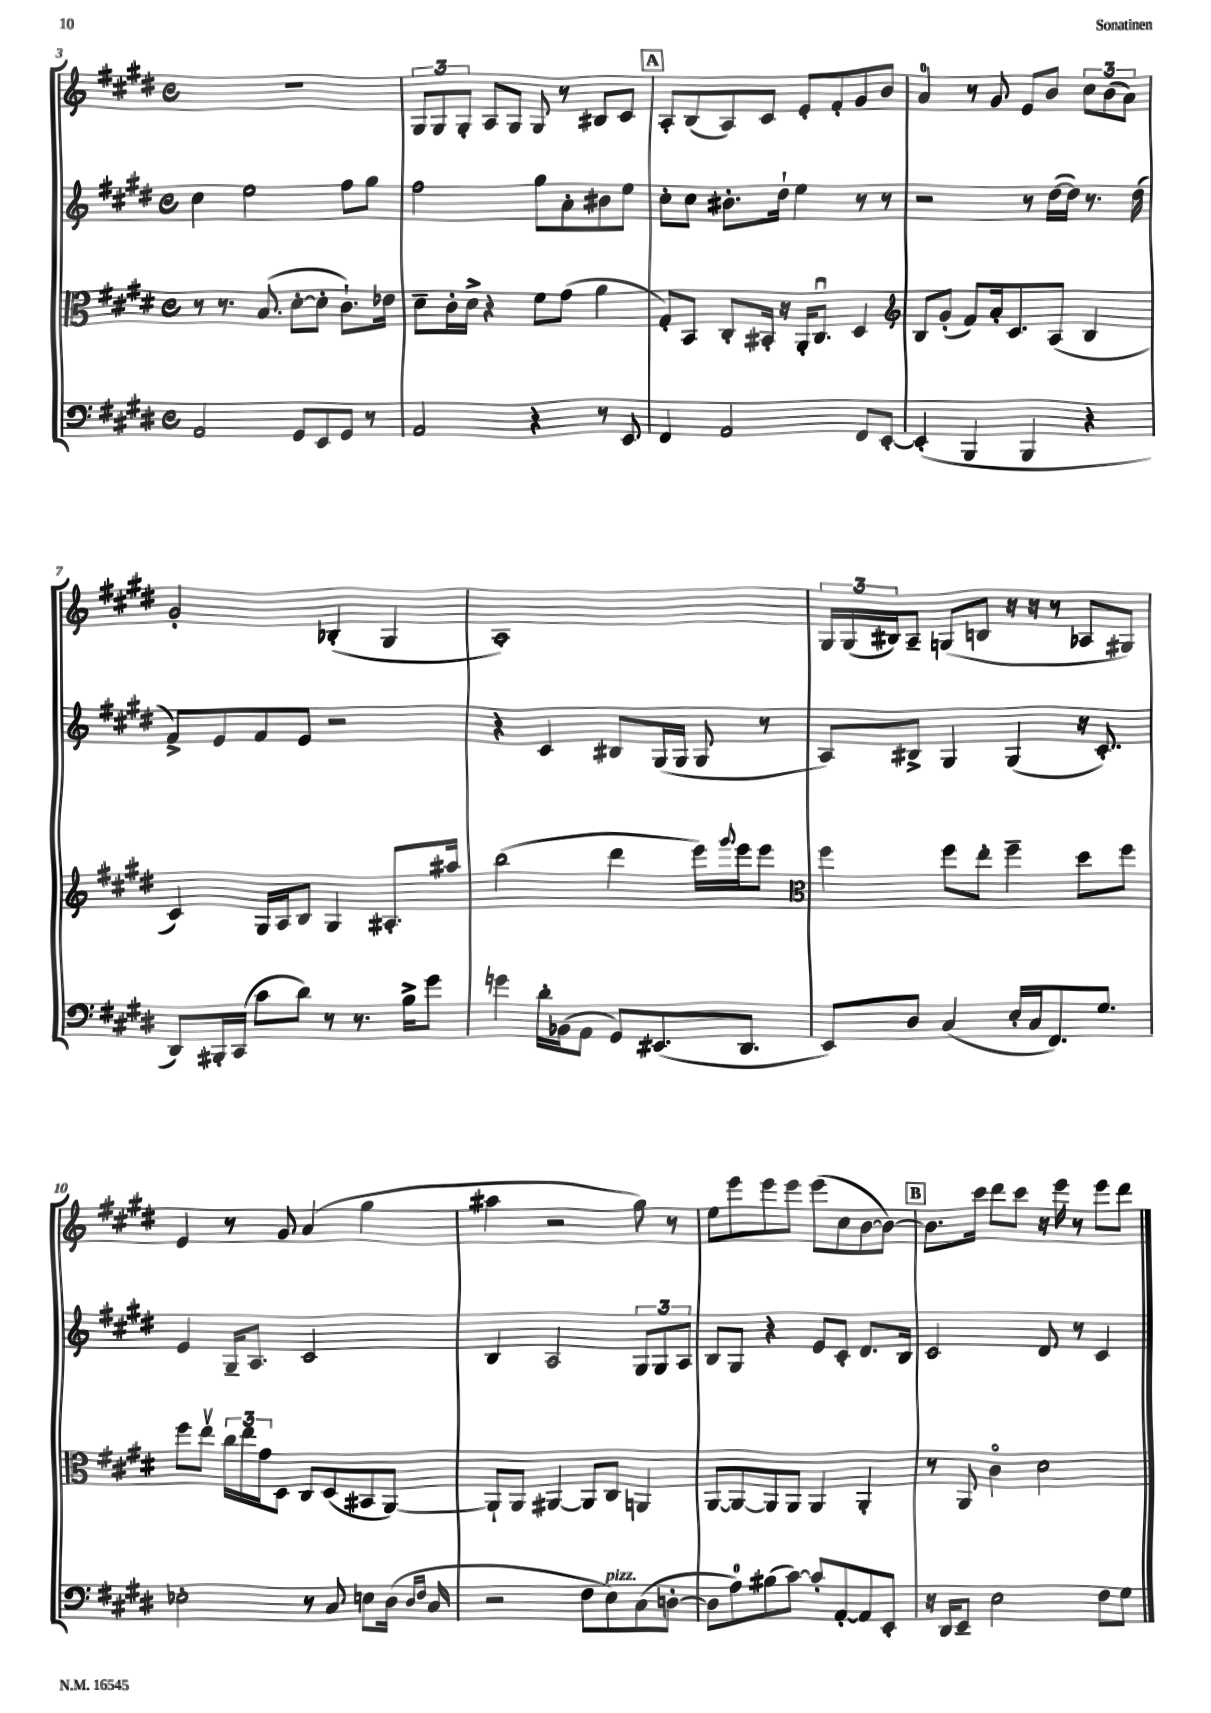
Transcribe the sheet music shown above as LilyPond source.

<<
\new StaffGroup <<
\new Staff = "s0" {
    \clef treble \key e \major \defaultTimeSignature \time 4/4
    r1 |
    \tuplet 3/2 { gis8 gis8 gis8-. } a8 gis8 gis8 r8 bis8 cis'8 |
    \mark \markup { \box "A" } a8-. b8( a8) cis'8 e'8-. fis'8-. gis'8 b'8 |
    a'4-0 r8 gis'8 e'8 b'8 \tuplet 3/2 { cis''8 b'8( a'8) } |
    gis'2-. bes4-.( gis4 |
    a1-.) |
    \tuplet 3/2 { gis16 gis16( bis16) } a8-- g8( b8 r16 r16 r8 aes8 gis8) |
    e'4 r8 gis'8 a'4( gis''4 |
    ais''4 r2 gis''8) r8 |
    e''8 e'''8 e'''8 e'''8 e'''8( cis''8 b'8~ b'8~) |
    \mark \markup { \box "B" } b'8. cis'''16 dis'''8 cis'''8 r16 e'''16 r8 e'''8 dis'''8 \bar "|." |
}
\new Staff = "s1" {
    \clef treble \key e \major \defaultTimeSignature \time 4/4
    cis''4 e''2 fis''8 gis''8 |
    fis''2 gis''8 a'8-. bis'8 e''8 |
    \mark \markup { \box "A" } cis''8-. cis''8 bis'8.-. dis''16-! e''4 r8 r8 |
    r2 r8 dis''16~( dis''16) r8. dis''16( |
    fis'8->) e'8 fis'8 e'8 r2 |
    r4 cis'4 bis8 gis16( gis16 gis8 r8 |
    a8) bis8-> gis4 gis4( r16 cis'8.-.) |
    e'4 gis16-- a8. cis'2 |
    b4 a2 \tuplet 3/2 { gis8 gis8 a8 } |
    b8 gis8 r4 e'8 cis'8-. dis'8. b16 |
    \mark \markup { \box "B" } cis'2 dis'8 r8 cis'4 \bar "|." |
}
\new Staff = "s2" {
    \clef alto \key e \major \defaultTimeSignature \time 4/4
    r8 r8. b8.( dis'8~-. dis'8-. cis'8.-!) ees'16 |
    dis'8-- cis'16-. dis'16-> r4 fis'8 gis'8( a'4 |
    \mark \markup { \box "A" } gis8-.) b,8 cis8-. bis,16-. r16 a,16-. cis8.\downbow dis4 |
    \clef treble b8 gis'8-.( fis'8) a'16-. cis'8. a8( b4 |
    cis'4) gis16 a16 b8 gis4 ais8.-. ais''16 |
    b''2( dis'''4 e'''16) \appoggiatura { gis'''8 } e'''16 e'''8 |
    \clef alto fis''4 fis''8 e''8-. fis''4-- dis''8 fis''8 |
    fis''8 e''8\upbow \tuplet 3/2 { cis''16 e''16 gis'16 } dis8 cis8 dis8( bis,8 a,8~) |
    a,8-! a,8 ais,4~ ais,8 cis8 a,4 |
    a,8~ a,8~ a,8 a,8 a,4 a,4-. |
    \mark \markup { \box "B" } r8 a,8 cis'4\flageolet dis'2 \bar "|." |
}
\new Staff = "s3" {
    \clef bass \key e \major \defaultTimeSignature \time 4/4
    a,2 gis,8 e,8 gis,8 r8 |
    a,2 r4 r8 e,8 |
    \mark \markup { \box "A" } fis,4 a,2 fis,8 e,8~-. |
    e,4-.( b,,4 b,,4 r4 |
    dis,8) bis,,16-. cis,16( cis'8 dis'8) r8 r8. b16-> gis'8 |
    g'4 dis'16-. bes,16( a,8 gis,8) eis,8.( dis,8. |
    e,8) dis8 cis4( e16-. cis16 fis,8.) gis8. |
    ees2-. r8 cis8 e8 dis16( \grace { dis16 fis16 } cis16 |
    r2 fis8 e8^\markup { \italic "pizz." }) cis8( d8~-. |
    d8 a8-0) bis8( cis'8~) cis'8-. a,8~-. a,8 e,8-. |
    \mark \markup { \box "B" } r16 dis,16 e,8-- e2 fis8 gis8 \bar "|." |
}
>>
>>
\layout { \context { \Score currentBarNumber = #3 } }
